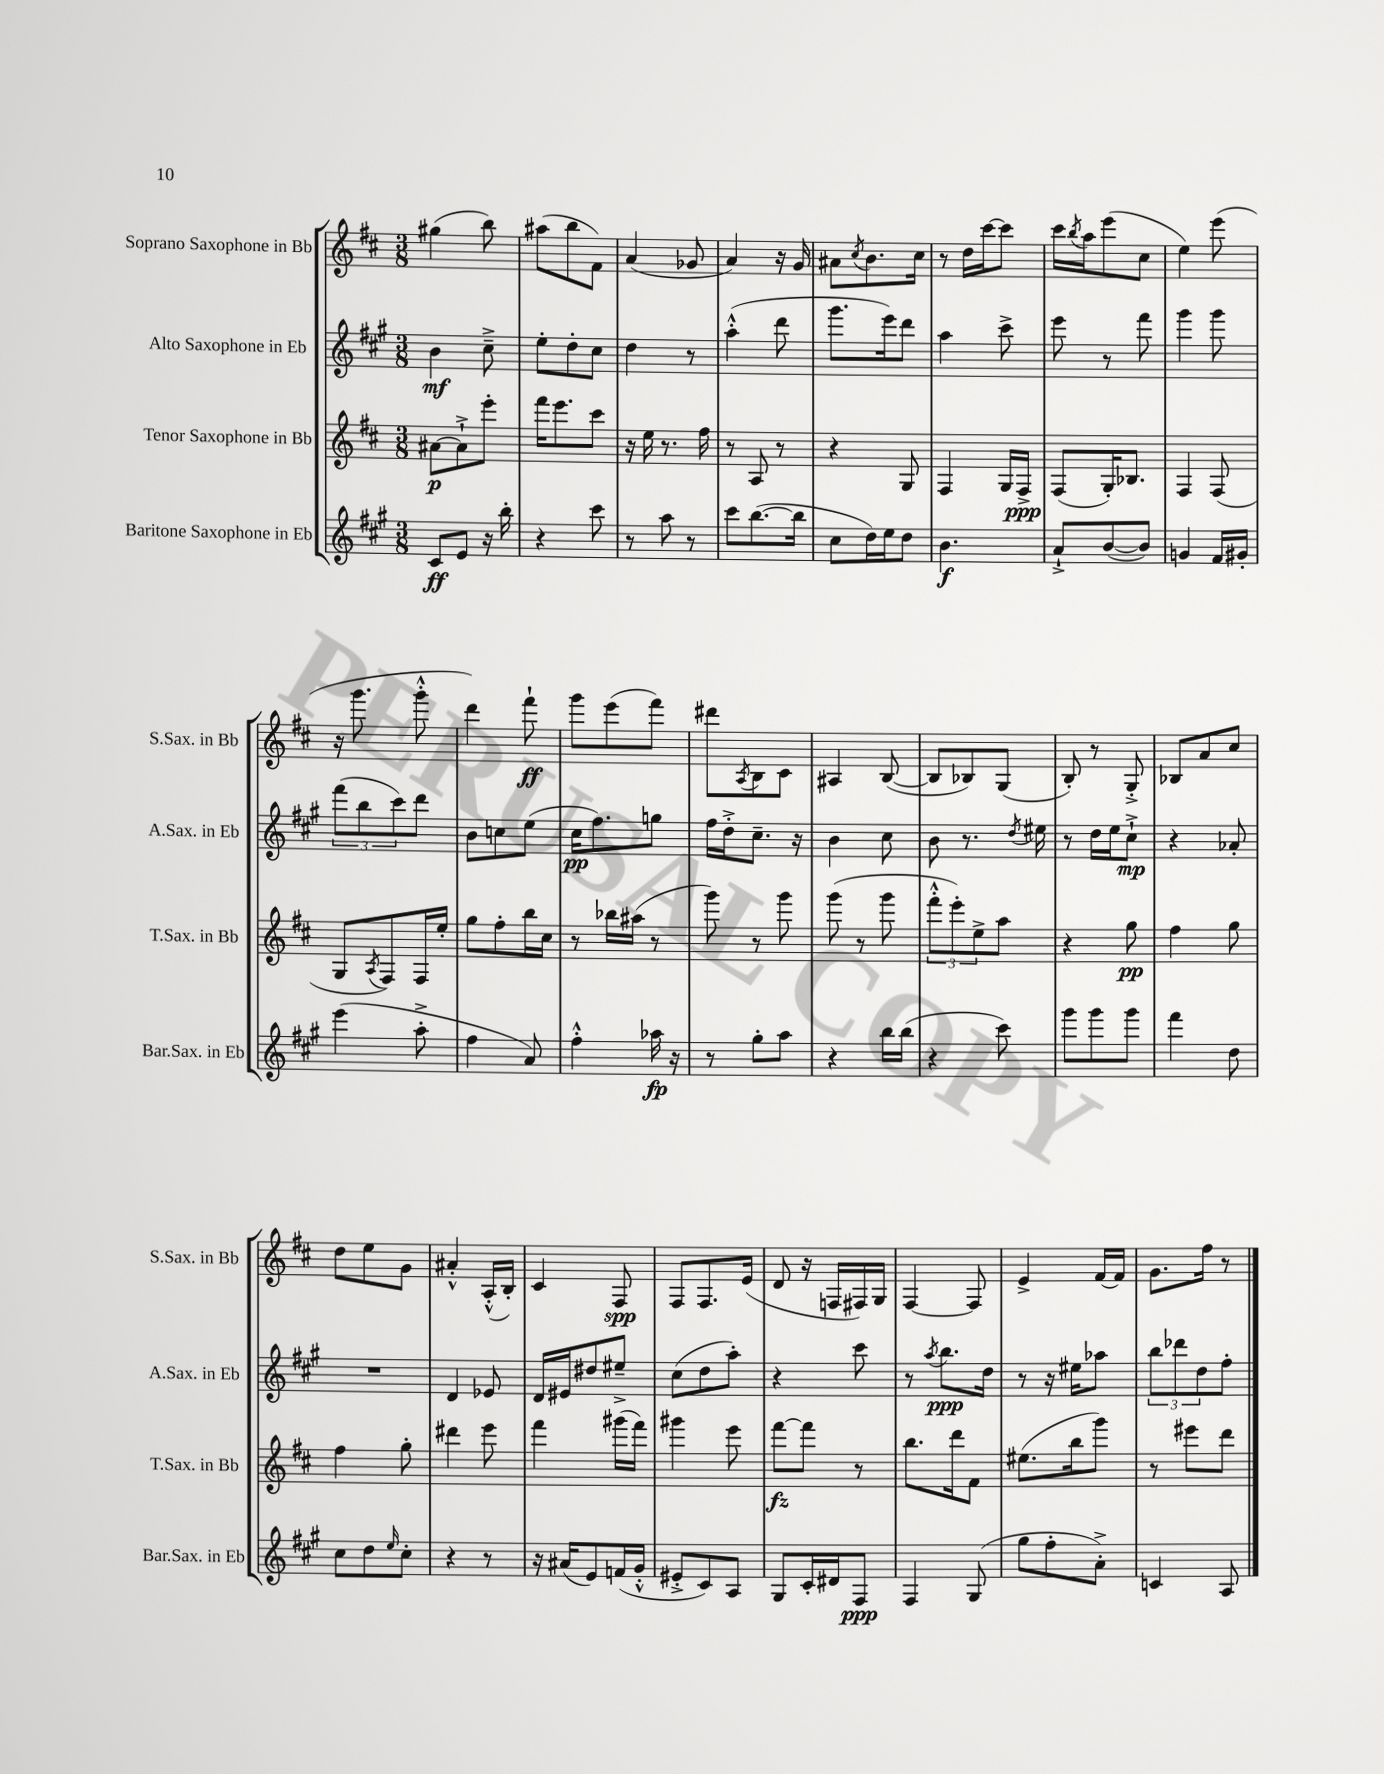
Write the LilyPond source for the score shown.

<<
\new StaffGroup <<
\new Staff = "s0" \with { instrumentName = "Soprano Saxophone in Bb" shortInstrumentName = "S.Sax. in Bb" } {
    \clef treble \key d \major \numericTimeSignature \time 3/8
    gis''4( b''8) |
    ais''8( b''8 fis'8) |
    a'4( ges'8 |
    a'4) r16 g'16 |
    ais'8 \acciaccatura { cis''8 } b'8. cis''16 |
    r8 d''16 cis'''16~ cis'''8 |
    cis'''16 \acciaccatura { b''8 } a''16 e'''8( cis''8 |
    e''4) e'''8( |
    r16 g'''8. g'''8-.-^ |
    d'''4) fis'''8-!\ff |
    g'''8 e'''8( fis'''8) |
    dis'''8 \acciaccatura { a8 } b8 cis'8 |
    ais4 b8~( |
    b8 bes8) g8( |
    b8-.) r8 g8-.-> |
    bes8 a'8 cis''8 |
    d''8 e''8 g'8 |
    ais'4-.-^ a16-.-^( b16-.) |
    cis'4 fis8\spp |
    fis8 fis8. e'16( |
    d'8 r16 f16 fis16) g16 |
    fis4~ fis8 |
    e'4-> fis'16~ fis'16 |
    g'8. fis''16 r8 \bar "|." |
}
\new Staff = "s1" \with { instrumentName = "Alto Saxophone in Eb" shortInstrumentName = "A.Sax. in Eb" } {
    \clef treble \key a \major \numericTimeSignature \time 3/8
    b'4\mf cis''8---> |
    e''8-. d''8-. cis''8 |
    d''4 r8 |
    a''4-.-^( d'''8 |
    gis'''8. e'''16) d'''8 |
    a''4 cis'''8-> |
    e'''8 r8 fis'''8 |
    gis'''4 gis'''8 |
    \tuplet 3/2 { fis'''8( b''8 cis'''8) } d'''8 |
    b'8 c''8 e''8( |
    cis''16\pp fis''8.) g''8 |
    fis''16 d''16-.-> cis''8.-- r16 |
    b'4 cis''8 |
    b'8 r8. \acciaccatura { d''8 } eis''16 |
    r8 d''16 e''16 cis''8-!->\mp |
    r4 aes'8-. |
    R4. |
    d'4 ees'8 |
    d'16 eis'16 dis''8 eis''8---> |
    cis''8( d''8 a''8-.) |
    r4 cis'''8 |
    r8 \acciaccatura { a''8 } b''8.\ppp d''16 |
    r8 r16 eis''16 aes''8 |
    \tuplet 3/2 { b''8 des'''8 d''8 } fis''8-. \bar "|." |
}
\new Staff = "s2" \with { instrumentName = "Tenor Saxophone in Bb" shortInstrumentName = "T.Sax. in Bb" } {
    \clef treble \key d \major \numericTimeSignature \time 3/8
    ais'8~\p ais'8-!-> e'''8-. |
    fis'''16 e'''8. cis'''8 |
    r16 e''16 r8. fis''16 |
    r8 a8 r8 |
    r4 g8 |
    fis4 g16 fis16->\ppp |
    fis8( g16-.) bes8. |
    fis4 fis8( |
    g8 \acciaccatura { a8 } fis8) fis16 e''16-. |
    g''8 fis''8-. b''16 cis''16 |
    r8 bes''16 ais''16( r8 |
    g'''8) r8 g'''8 |
    g'''8( r8 g'''8 |
    \tuplet 3/2 { fis'''8-.-^ e'''8-.) e''8-> } a''8 |
    r4 g''8\pp |
    fis''4 g''8 |
    fis''4 g''8-. |
    dis'''4 e'''8 |
    fis'''4 gis'''16( fis'''16) |
    gis'''4 e'''8 |
    fis'''8~\fz fis'''8 r8 |
    b''8. d'''16 fis'8 |
    eis''8.( b''16 g'''8) |
    r8 eis'''8 d'''8 \bar "|." |
}
\new Staff = "s3" \with { instrumentName = "Baritone Saxophone in Eb" shortInstrumentName = "Bar.Sax. in Eb" } {
    \clef treble \key a \major \numericTimeSignature \time 3/8
    cis'8\ff e'8 r16 b''16-. |
    r4 cis'''8 |
    r8 a''8 r8 |
    cis'''8 b''8.~( b''16 |
    cis''8 d''16) e''16 d''8 |
    b'4.\f |
    a'8-!-> b'8~( b'8) |
    g'4 fis'16 gis'16-. |
    e'''4( a''8-.-> |
    fis''4 a'8) |
    fis''4-.-^ aes''16\fp r16 |
    r8 gis''8-. a''8 |
    r4 b''16 b''16( |
    r4 cis'''8) |
    gis'''8 gis'''8 gis'''8 |
    fis'''4 d''8 |
    cis''8 d''8 \grace { e''16 } cis''8-. |
    r4 r8 |
    r16 ais'16( e'8) f'16( gis'16-.-^ |
    eis'8-.-> cis'8) a8 |
    gis8 cis'16-. dis'16 fis8\ppp |
    fis4 gis8( |
    gis''8 fis''8-. a'8-.->) |
    c'4 a8 \bar "|." |
}
>>
>>
\layout { \context { \Score \remove "Bar_number_engraver" } }
